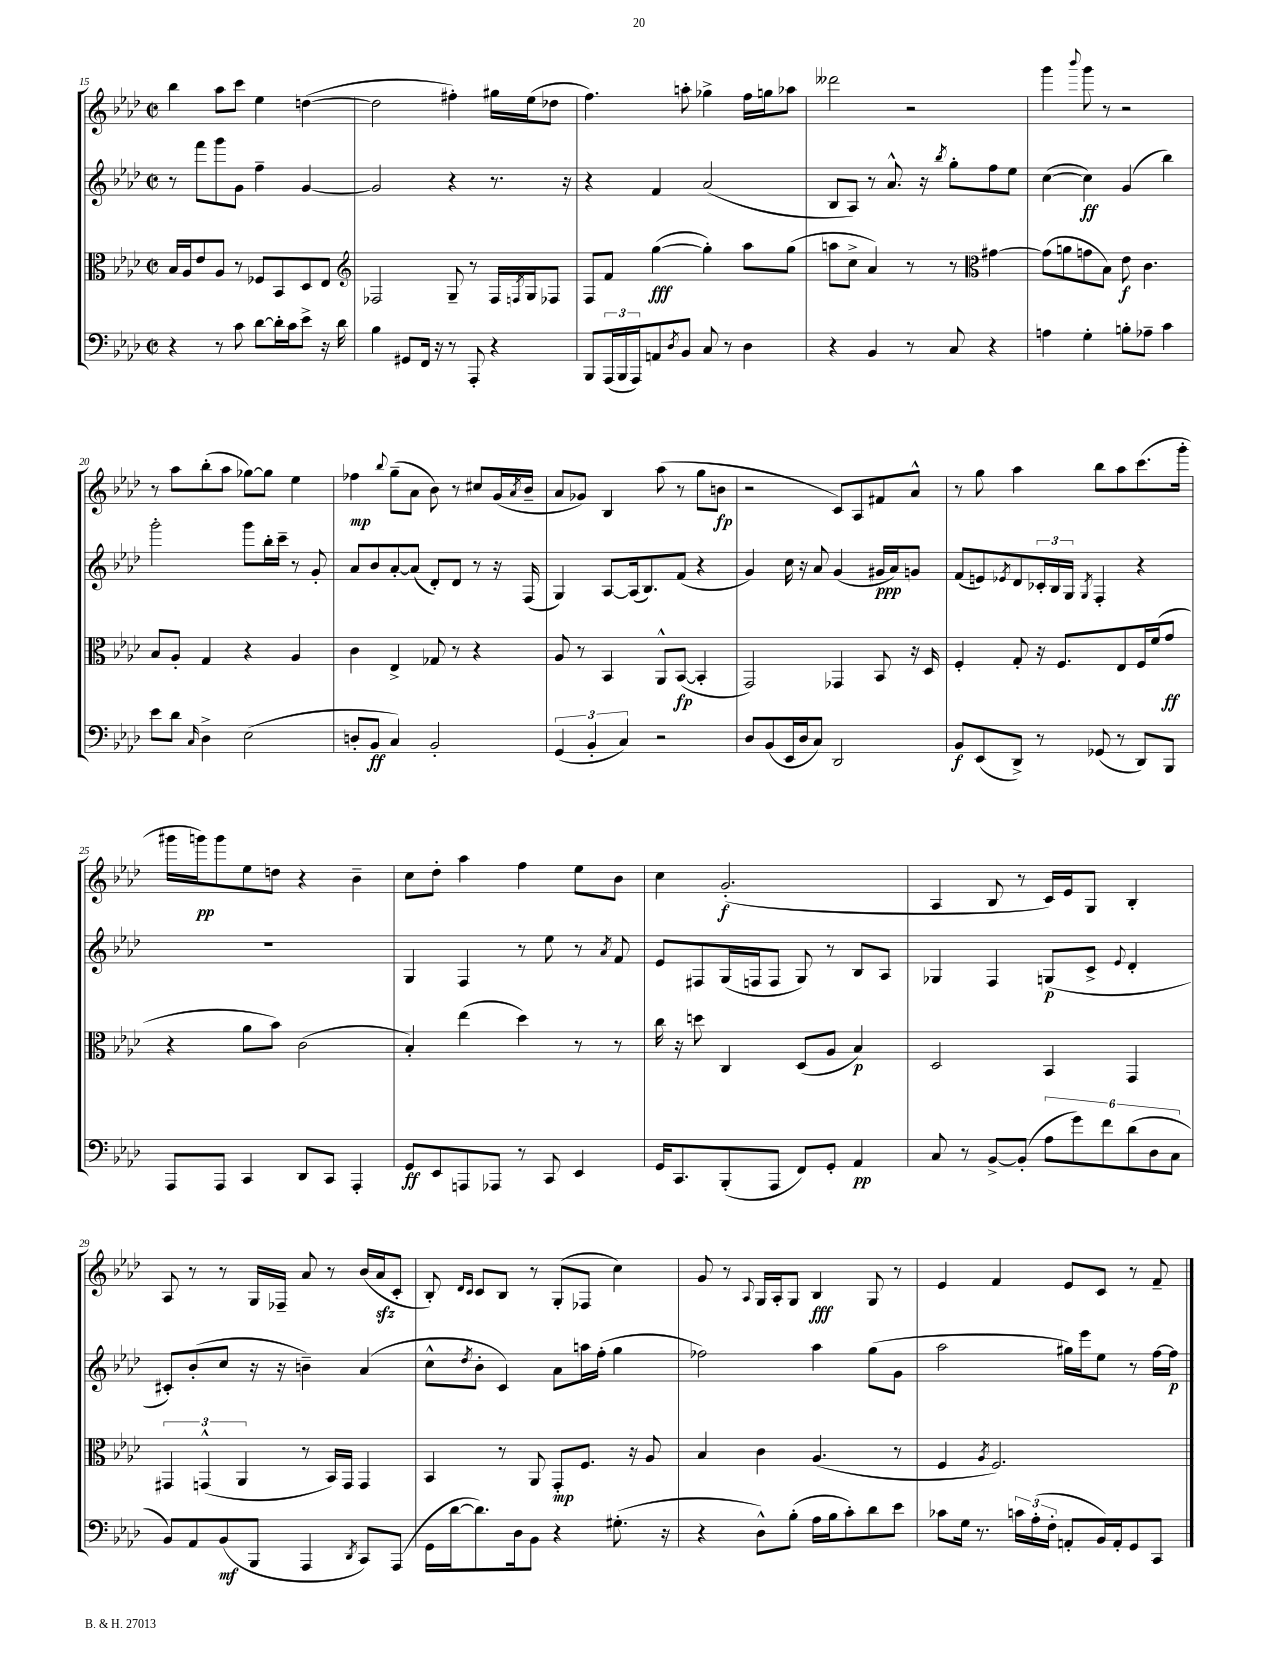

**kern	**kern	**kern	**kern
*staff4	*staff3	*staff2	*staff1
*clefF4	*clefC3	*clefG2	*clefG2
*k[b-e-a-d-]	*k[b-e-a-d-]	*k[b-e-a-d-]	*k[b-e-a-d-]
*M2/2	*M2/2	*M2/2	*M2/2
*met(c|)	*met(c|)	*met(c|)	*met(c|)
4r	16B-	8r	4bb-
.	16A-	.	.
.	8e-	8fff	.
8r	8A-	8ggg	8aa-
8c	8r	8g	8ccc
[8d-	8F-	4ff~	4ee-
16d-']	8BB-	.	.
16c	.	.	.
8e-^	8D-	[4g	([4dd
16r	8E-	.	.
16d-	.	.	.
=	=	=	=
*	*clefG2	*	*
4B-	2F-	2g]	2dd]
8GG#	.	.	.
16FF	.	.	.
16r	.	.	.
8r	8G~	4r	4ff#')
8AAA-'	8r	.	.
4r	16F-	8.r	16gg#
.	8qF	.	.
.	16G	.	(16ee-
.	8F-	.	8dd-
.	.	16r	.
=	=	=	=
8BBB-	8F	4r	4.ff)
(24AAA-	8f	.	.
24BBB-	.	.	.
24AAA-)	.	.	.
8AA	([4gg	4f	.
8qD-	.	.	.
8BB-	.	.	8aa'
8C	4gg'])	(2a-	4gg-^
8r	.	.	.
4D-	8aa-	.	16ff
.	.	.	16gg
.	(8gg	.	8aa-
=	=	=	=
4r	8aa	8B-	2ddd--
.	8cc^	8A-)	.
4BB-	4a-)	8r	.
.	.	8.a-^^	.
8r	8r	.	2r
.	.	16r	.
.	.	8qbb-	.
8C	8r	8gg'	.
*	*clefC3	*	*
4r	[4g#	8ff	.
.	.	8ee-	.
=	=	=	=
4A	(8g#]	([4cc	4ggg
.	8a	.	.
.	.	.	8qqbbb-
4G'	8g	4cc])	8ggg
.	8B-)	.	8r
8B'	8e-	(4g	2r
8A-~	4.c	.	.
4c	.	4bb-)	.
=	=	=	=
8e-	8B-	2ggg'	8r
8d-	8A-'	.	8aa-
16qqC	.	.	.
4D-^	4G	.	(8bb-'
.	.	.	8aa-
(2E-	4r	8ggg	[8gg-)
.	.	16bb-'	8gg-]
.	.	16ccc~	.
.	4A-	8r	4ee-
.	.	8g'	.
=	=	=	=
8D'	4c	8a-	4ff-
8BB-	.	8b-	.
.	.	.	8qqbb-
4C)	4E-^	[8a-'	(8gg~
.	.	(8a-]	8a-
2BB-'	8G-	8d-')	8b-)
.	8r	8d-	8r
.	4r	8r	8cc#
.	.	16r	(16g
.	.	.	8qa-
.	.	(16F	16b-~
=	=	=	=
(6GG	8A-	4G)	8a-
.	8r	.	8g-)
6BB-'	.	.	.
.	4BB-	[8A-	4B-
6C)	.	.	.
.	.	(16A-]	.
.	.	8.B-)	.
2r	8AA-^^	.	(8aa-
.	([8BB-	(8f	8r
.	4BB-']	4r	8gg
.	.	.	8b
=	=	=	=
8D-	2GG)	4g)	2r
(8BB-	.	.	.
16EE-	.	16cc	.
16D-	.	16r	.
8C)	.	8a-	.
2DD-	4GG-	(4g	8c)
.	.	.	8A-
.	8BB-	16g#	8f#
.	.	16a-)	.
.	16r	8g	8a-^^
.	16D-	.	.
=	=	=	=
8BB-	4F'	(8f	8r
(8EE-	.	8e)	8gg
.	.	8qe-	.
8DD-^)	8G'	8d-	4aa-
8r	16r	24c-'	.
.	.	24B-	.
.	8.F	.	.
.	.	24G	.
.	.	8qG	.
(8GG-	.	4F'	8bb-
8r	8E-	.	8aa-
8DD-)	16F	4r	(8.ccc
.	(16f	.	.
8BBB-	8g	.	.
.	.	.	16ggg'
=	=	=	=
8AAA-	4r	1r	16ggg#
.	.	.	16ggg)
8AAA-	.	.	8ggg
4CC	8a-	.	8ee-
.	8b-)	.	8dd
8DD-	(2c	.	4r
8CC	.	.	.
4AAA-'	.	.	4b-~
=	=	=	=
8GG	4B-')	4G	8cc
8EE-	.	.	8dd-'
8AAA	(4ee-	4F	4aa-
8AAA-	.	.	.
8r	4dd-)	8r	4ff
8CC	.	8ee-	.
4EE-	8r	8r	8ee-
.	.	8qa-	.
.	8r	8f	8b-
=	=	=	=
16GG	16cc	8e-	4cc
8.CC	16r	.	.
.	8dd	8F#	.
(8BBB-'	4C	(16G	(2.g'
.	.	16F	.
8AAA-	.	8F	.
8FF)	(8D-	8G)	.
8GG'	8A-	8r	.
4AA-	4B-)	8B-	.
.	.	8A-	.
=	=	=	=
8C	2D-	4G-	4A-
8r	.	.	.
[8BB-^	.	4F	8B-
(8BB-']	.	.	8r
12A-	4BB-	(8G	16c)
.	.	.	16e-
12g)	.	.	.
.	.	8c^	8G
12f	.	.	.
.	.	8qqe-	.
(12d-	4GG	4d-'	4B-'
12D-	.	.	.
12C	.	.	.
=	=	=	=
8BB-)	6GG#	8c#')	8A-
8AA-	.	(8b-'	8r
.	(6GG^^	.	.
(8BB-	.	8cc	8r
.	6AA-	.	.
8BBB-	.	16r	16G
.	.	16r	16F-~
4AAA-	8r	4b~)	8a-
.	16BB-)	.	8r
.	16GG	.	.
8qDD-	.	.	.
8CC)	4GG	(4a-	(16b-
.	.	.	16a-
(8AAA-	.	.	8c'
=	=	=	=
16GG	4BB-	8cc^^	8B-')
[16d-	.	.	.
.	.	.	16qqd-
.	.	8qdd-	16qqc
8.d-])	.	8b-'	8c
.	8r	4c)	8B-
16D-	.	.	.
8BB-	8AA-	.	8r
4r	8GG'	8a-	(8G'
.	8.F	16aa	8F-
.	.	(16ff'	.
(8.G#'	.	4gg	4cc)
.	16r	.	.
.	8A-	.	.
16r	.	.	.
=	=	=	=
4r	4B-	2ff-)	8g
.	.	.	8r
.	.	.	8qqA-
8D-^^)	4c	.	16G
.	.	.	16A-'
(8B-'	.	.	8G
16A-	(4.A-	4aa-	4B-
16B-	.	.	.
8c')	.	.	.
8d-	.	(8gg	8G
8e-	8r	8g	8r
=	=	=	=
8c-	4F	2aa-	4e-
16G	.	.	.
8.r	.	.	.
.	8qA-	.	.
.	2.F)	.	4f
24c	.	.	.
(24A-'	.	.	.
24F'	.	.	.
8AA'	.	16gg#)	8e-
.	.	16eee-	.
16BB-)	.	8ee-	8c
16AA'	.	.	.
8GG	.	8r	8r
8CC	.	[16ff	8f~
.	.	16ff]	.
==	==	==	==
*-	*-	*-	*-
